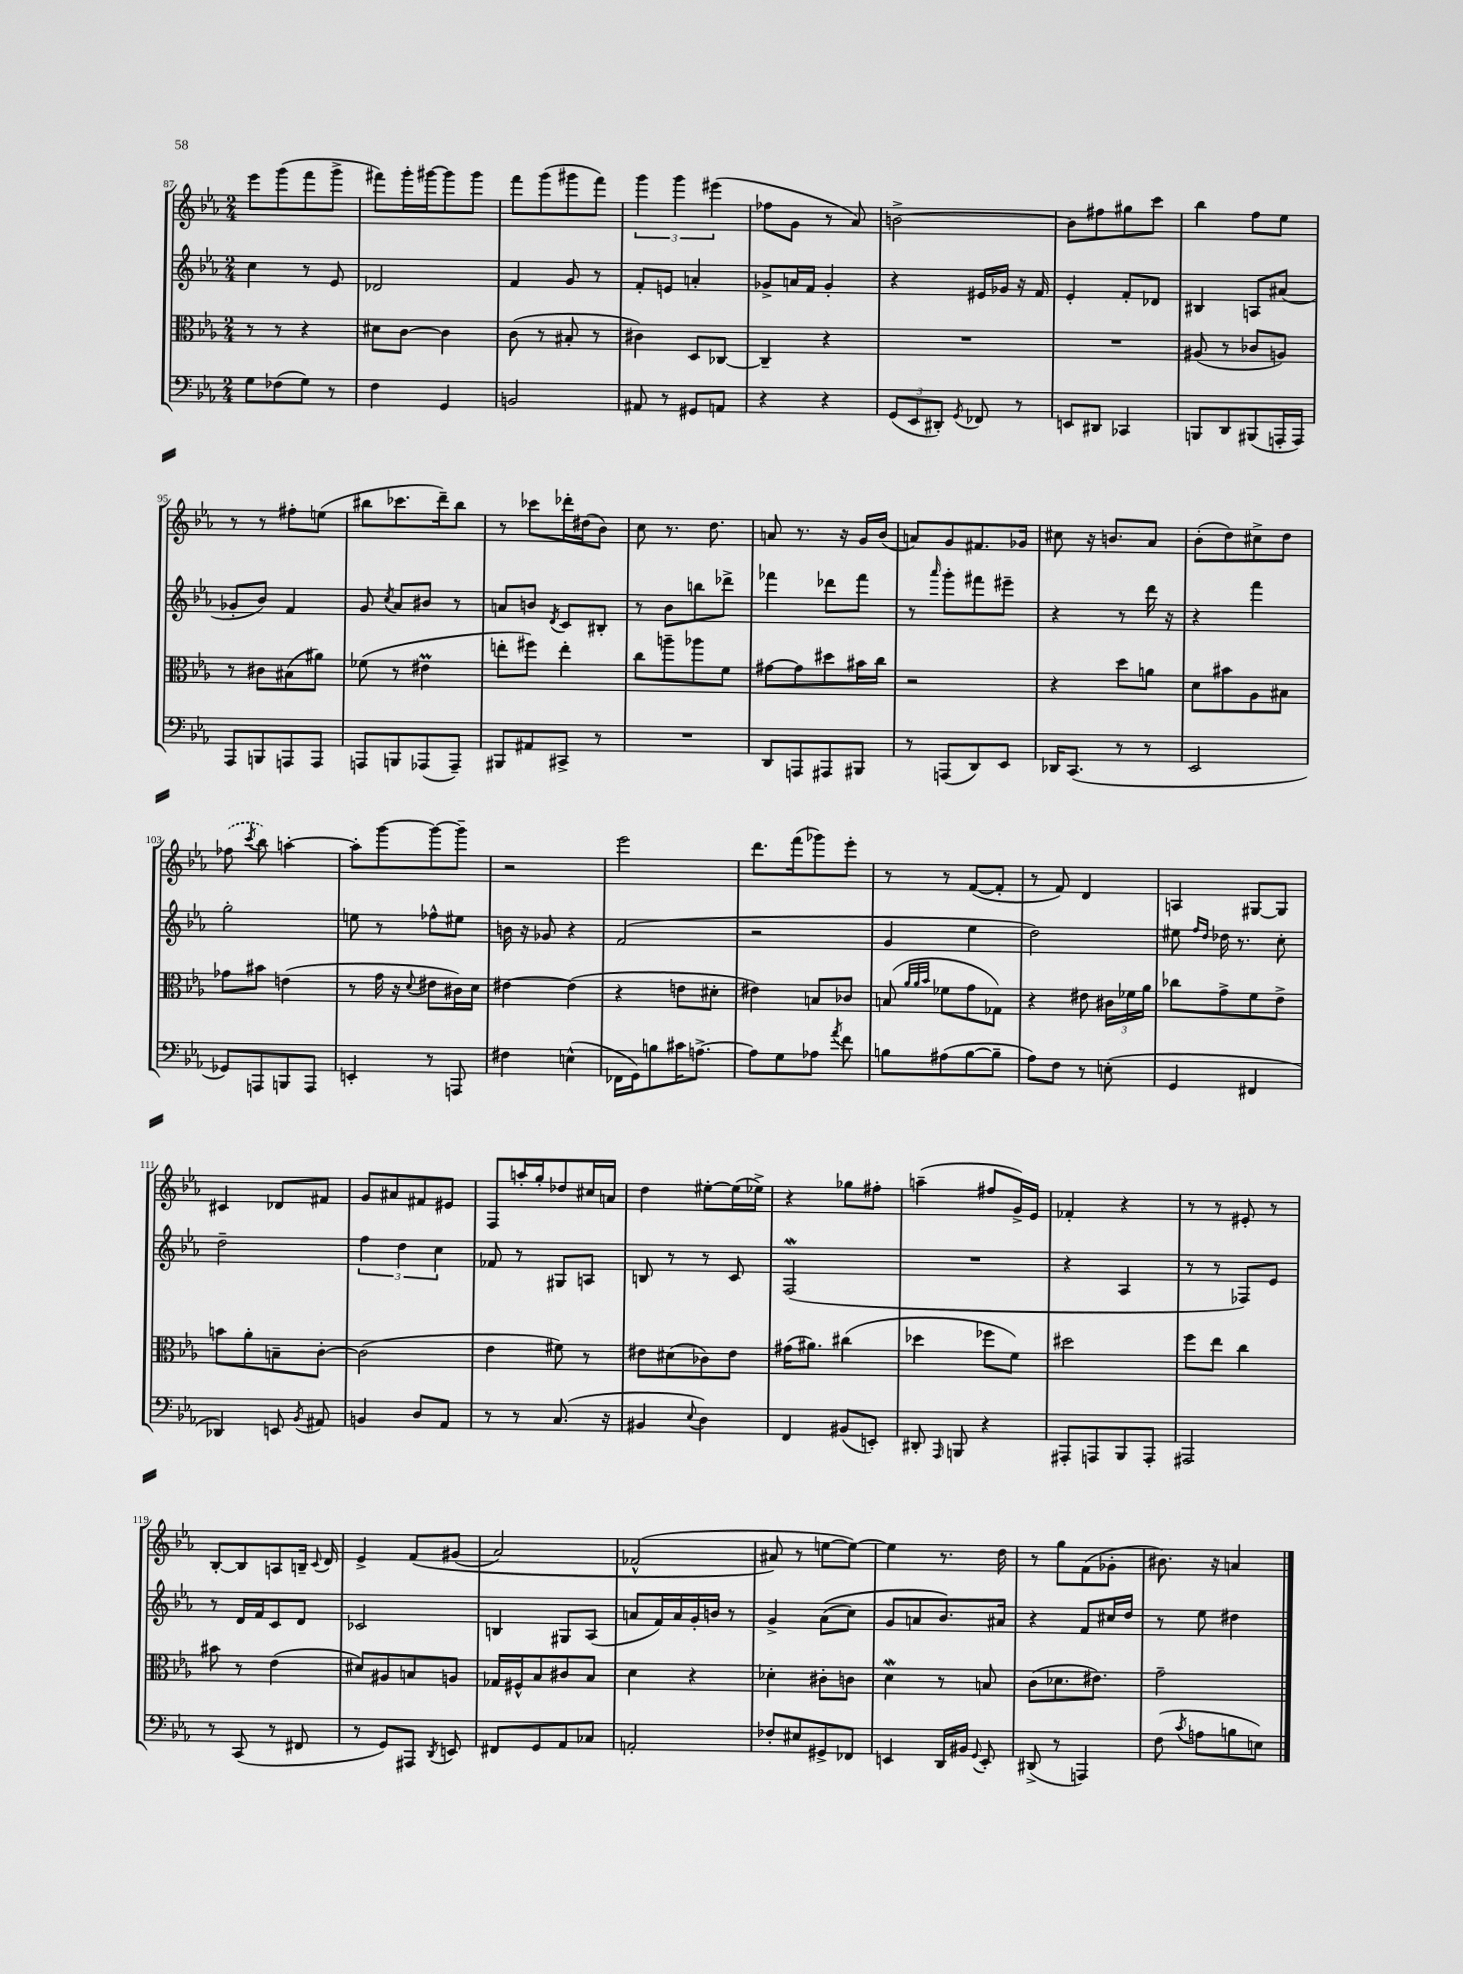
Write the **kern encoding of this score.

**kern	**kern	**kern	**kern
*staff4	*staff3	*staff2	*staff1
*clefF4	*clefC3	*clefG2	*clefG2
*k[b-e-a-]	*k[b-e-a-]	*k[b-e-a-]	*k[b-e-a-]
*M2/4	*M2/4	*M2/4	*M2/4
8G\L	8r	4cc\	8eee-\L
(8F-\	8r	.	(8ggg\
8G\J)	4r	8r	8fff\
8r	.	8e-/	8ggg^\J
=	=	=	=
4F\	8d#\L	2d-/	8fff#\L)
.	[8c\J	.	16ggg'\L
.	.	.	[16ggg#\J
4GG/	4c\]	.	8ggg#\]
.	.	.	8ggg#\J
=	=	=	=
2BB/	(8c\	4f/	8fff\L
.	8r	.	(8ggg\
.	8B#'/	8g/	8ggg#\
.	8r	8r	8fff\J)
=	=	=	=
8AA#/	4c#\)	8f'/L	6ggg\
8r	.	8e/J	.
.	.	.	6ggg\
8GG#/L	8D/L	4a'/	.
.	.	.	(6eee#\
8AA/J	[8C-/J	.	.
=	=	=	=
4r	4C-~/]	8g-^/L	8ff-\L
.	.	16a/L	8g\J
.	.	16f/JJ	.
4r	4r	4g-'/	8r
.	.	.	8a-/)
=	=	=	=
(12GG/L	2r	4r	[2b^\
12EE-/	.	.	.
12DD#'/J)	.	.	.
8qGG/	.	.	.
8FF-/	.	16e#/LL	.
.	.	16g-/JJ	.
8r	.	16r	.
.	.	16f/	.
=	=	=	=
8EE/L	2r	4e-'/	8b\]L
8DD#/J	.	.	8ff#\
4CC-/	.	8f'/L	8gg#\
.	.	8d-/J	8ccc\J
=	=	=	=
8BBB/L	(8A#/	4B#/	4bb-\
8DD/	8r	.	.
(8BBB#/	8c-/L	8A/L	8ff\L
16AAA'/L	8A/J)	(8a#/J	8ee-\J
16AAA/JJ)	.	.	.
=	=	=	=
8AAA-/L	8r	8g-'/L	8r
8BBB/	8c#\L	8b-/J)	8r
8AAA/	(8B#\	4f/	8ff#'\L
8AAA/J	8a#\J)	.	(8ee\J
=	=	=	=
8AAA/L	(8f-\	8g/	8bb#\L
.	.	8qcc/	.
8BBB/	8r	8a-/L	8.ccc-\
(8AAA-/	4e#\	8b#/J	.
.	.	.	16ddd~\k)
8AAA-~/J)	.	8r	8bb#\J
=	=	=	=
8BBB#/L	8ee'\L	8a/L	8r
8AA#/	8ff#\J)	8b/J	8ccc-\L
.	.	8qd/	.
8CC#^/J	4ee'\	8c/L	16ddd-'\L
.	.	.	(16dd#\J
8r	.	8B#'/J	8b-\J)
=	=	=	=
2r	8cc\L	8r	8cc\
.	8aa~\	8b-\L	8.r
.	8aa-\	8bb\	.
.	.	.	8.dd\
.	8f\J	8ddd-^\J	.
=	=	=	=
8DD/L	[8g#\L	4fff-\	8a/
8AAA/	8g#\]	.	8.r
8AAA#/	8dd#\	8ddd-\L	.
.	.	.	16r
8BBB#/J	16b#\L	8fff-\J	16g/LL
.	16cc\JJ	.	(16b-/JJ
=	=	=	=
8r	2r	8r	8a/L)
.	.	16qqaaa-/	.
(8AAA/L	.	8ggg'\L	8g/
8DD/)	.	8fff#\	8.f#/
8EE-/J	.	8eee#~\J	.
.	.	.	16g-/Jk
=	=	=	=
16DD-/LK	4r	4r	8cc#\
(8.CC/J	.	.	.
.	.	.	16r
.	.	.	8.b/L
8r	8dd\L	8r	.
8r	8a\J	16ddd\	8a-/J
.	.	16r	.
=	=	=	=
2EE-/	8d\L	4r	(8b-'\L
.	8b#\	.	8dd\)
.	8A-\	4fff\	8cc#^\
.	8B#\J	.	8dd\J
=	=	=	=
8GG-/L)	8g-\L	2gg'\	(8ff-\
.	.	.	8qccc/
8AAA/	8b#\J	.	8bb-\)
8BBB/	(4e\	.	[4aa'\
8AAA/J	.	.	.
=	=	=	=
4EE'/	8r	8ee\	8aa'\]L
.	16g\	8r	[8ggg\
.	16r	.	.
.	8qqd/	.	.
8r	8e#\L	8ff-^^\L	8ggg\_
8AAA/	16c#\L)	8ee#\J	8ggg~\]J
.	16d\JJ	.	.
=	=	=	=
4F#\	[4e#\	16b\	2r
.	.	16r	.
.	.	8g-/	.
(4E^^\	(4e#\]	4r	.
=	=	=	=
16FF-\LL	4r	(2f/	2eee-\
16GG\J)	.	.	.
8B\	.	.	.
16c#\K	8e\L	.	.
[8.A^\J	.	.	.
.	8d#'\J	.	.
=	=	=	=
8A\]L	4e#\)	2r	8.ddd\L
8G\	.	.	.
.	.	.	(16fff\k
8A-\J	8B/L	.	8ggg-\)
8qa-/	.	.	.
8f\	8c-/J	.	8eee-'\J
=	=	=	=
8B\L	(8B/	4g/	8r
.	32qqa-/LLL	.	.
.	32qqa-/	.	.
.	32qqb-/JJJ	.	.
(8A#\	8f-\L	.	8r
[8B\	8g\	4ee-\	([8f/L
8B~\]J	8G-\J)	.	8f'/]J
=	=	=	=
8A-\L)	4r	2dd\)	8r
8F\J	.	.	8f/)
8r	8e#\	.	4d/
(8E'\	24c#\LL	.	.
.	24f-\	.	.
.	24a-\JJ	.	.
=	=	=	=
4GG/	8cc-\L	8ee#\	4A/
.	.	16qqff/LL	.
.	.	16qqdd/JJ	.
.	8g^\	16dd-\	.
.	.	8.r	.
4FF#/	8f\	.	[8G#/L
.	8e-^\J	8cc'\	8G#/]J
=	=	=	=
4DD-/)	8b\L	2dd~\	4c#/
.	8a-'\	.	.
8EE/	8B~\	.	8d-/L
8qBB-/	.	.	.
8AA#/	[8c'\J	.	8f#/J
=	=	=	=
4BB/	(2c\]	6ff\	8g/L
.	.	.	8a#/
.	.	6dd\	.
8D/L	.	.	8f#/
.	.	6cc\	.
8AA-/J	.	.	8e#/J
=	=	=	=
8r	4e-\	8f-/	8F/L
8r	.	8r	16aa'/L
.	.	.	16gg'/J
(8.C/	8f#\)	8G#/L	8dd-/
.	8r	8A/J	16cc#/L
16r	.	.	16a/JJ
=	=	=	=
4BB#/	8e#\L	8B/	4dd\
.	(8d#\	8r	.
8qqE-/	.	.	.
4D\)	8c-\)	8r	[8ee#'\L
.	8e#\J	8c/	(16ee#\]L
.	.	.	16ee-^\JJ)
=	=	=	=
4FF/	(16g#\LK	(2F/	4r
.	8.a#\J)	.	.
(8BB#/L	(4cc#\	.	8gg-\L
8EE'/J)	.	.	8ff#'\J
=	=	=	=
8DD#'/	4dd-\	2r	(4aa~\
16qqAAA-/	.	.	.
8BBB/	.	.	.
4r	8ff-\L	.	8ff#/L
.	8f\J)	.	16g^/L)
.	.	.	16e-/JJ
=	=	=	=
8AAA#'/L	2dd#\	4r	4f-'/
8AAA/	.	.	.
8BBB-/	.	4A-/	4r
8AAA'/J	.	.	.
=	=	=	=
2AAA#/	8ff\L	8r	8r
.	8ee-\J	8r	8r
.	4cc\	8F-/L)	8e#'/
.	.	8e-/J	8r
=	=	=	=
8r	8b#\	8r	[8B-'/L
(8CC/	8r	16d/LL	8B-/]
.	.	16f/J	.
8r	(4e-\	8c/	8A/
8FF#/	.	8d/J	16B~/Jk
.	.	.	8qqc/
.	.	.	16d/
=	=	=	=
8r	8d#/L)	2c-/	4e-^/
8GG/L)	8A#/	.	.
8AAA#/J	8B/	.	&(8f/L
8qDD/	.	.	.
8EE/	8A/J	.	(8g#/J
=	=	=	=
8FF#/L	16G-/LL	4B/	2a-/)
.	16F#^^/J	.	.
8GG/	8B-/	.	.
8AA-/	8c#/	8G#/L	.
8C-/J	8B-/J	(8A-/J	.
=	=	=	=
2AA'/	4d\	8a/L	(2f-^^/
.	.	16f/L)	.
.	.	16a/	.
.	4r	16g'/	.
.	.	16b/JJ	.
.	.	8r	.
=	=	=	=
8F-'/L	4d-'\	4g^/	8a#/&)
8E#/	.	.	8r
8GG#^/	8c#'\L	&((8a-\L	[8ee\L
8FF-/J	8c\J	8cc\J)	8ee\_J)
=	=	=	=
4EE/	4d\	8g/L	4ee\]
.	.	8a/	.
16DD/LL	8r	8.b-/&)	8.r
16BB#/JJ	.	.	.
8qqGG/	.	.	.
8EE'/	8B/	.	.
.	.	16a#/Jk	16dd\
=	=	=	=
(8DD#^/	(8c\L	4r	8r
8r	8.d-\	.	8gg\L
4AAA/)	.	8f/L	(8f\
.	8.e#\J)	.	.
.	.	16cc#/L	8g-'\J
.	.	16dd/JJ	.
=	=	=	=
(8F\	2g~\	8r	8.b#\)
8qc/	.	.	.
8A\L	.	8ee-\	.
.	.	.	16r
8B\	.	4dd#\	4a/
8E\J)	.	.	.
==	==	==	==
*-	*-	*-	*-
